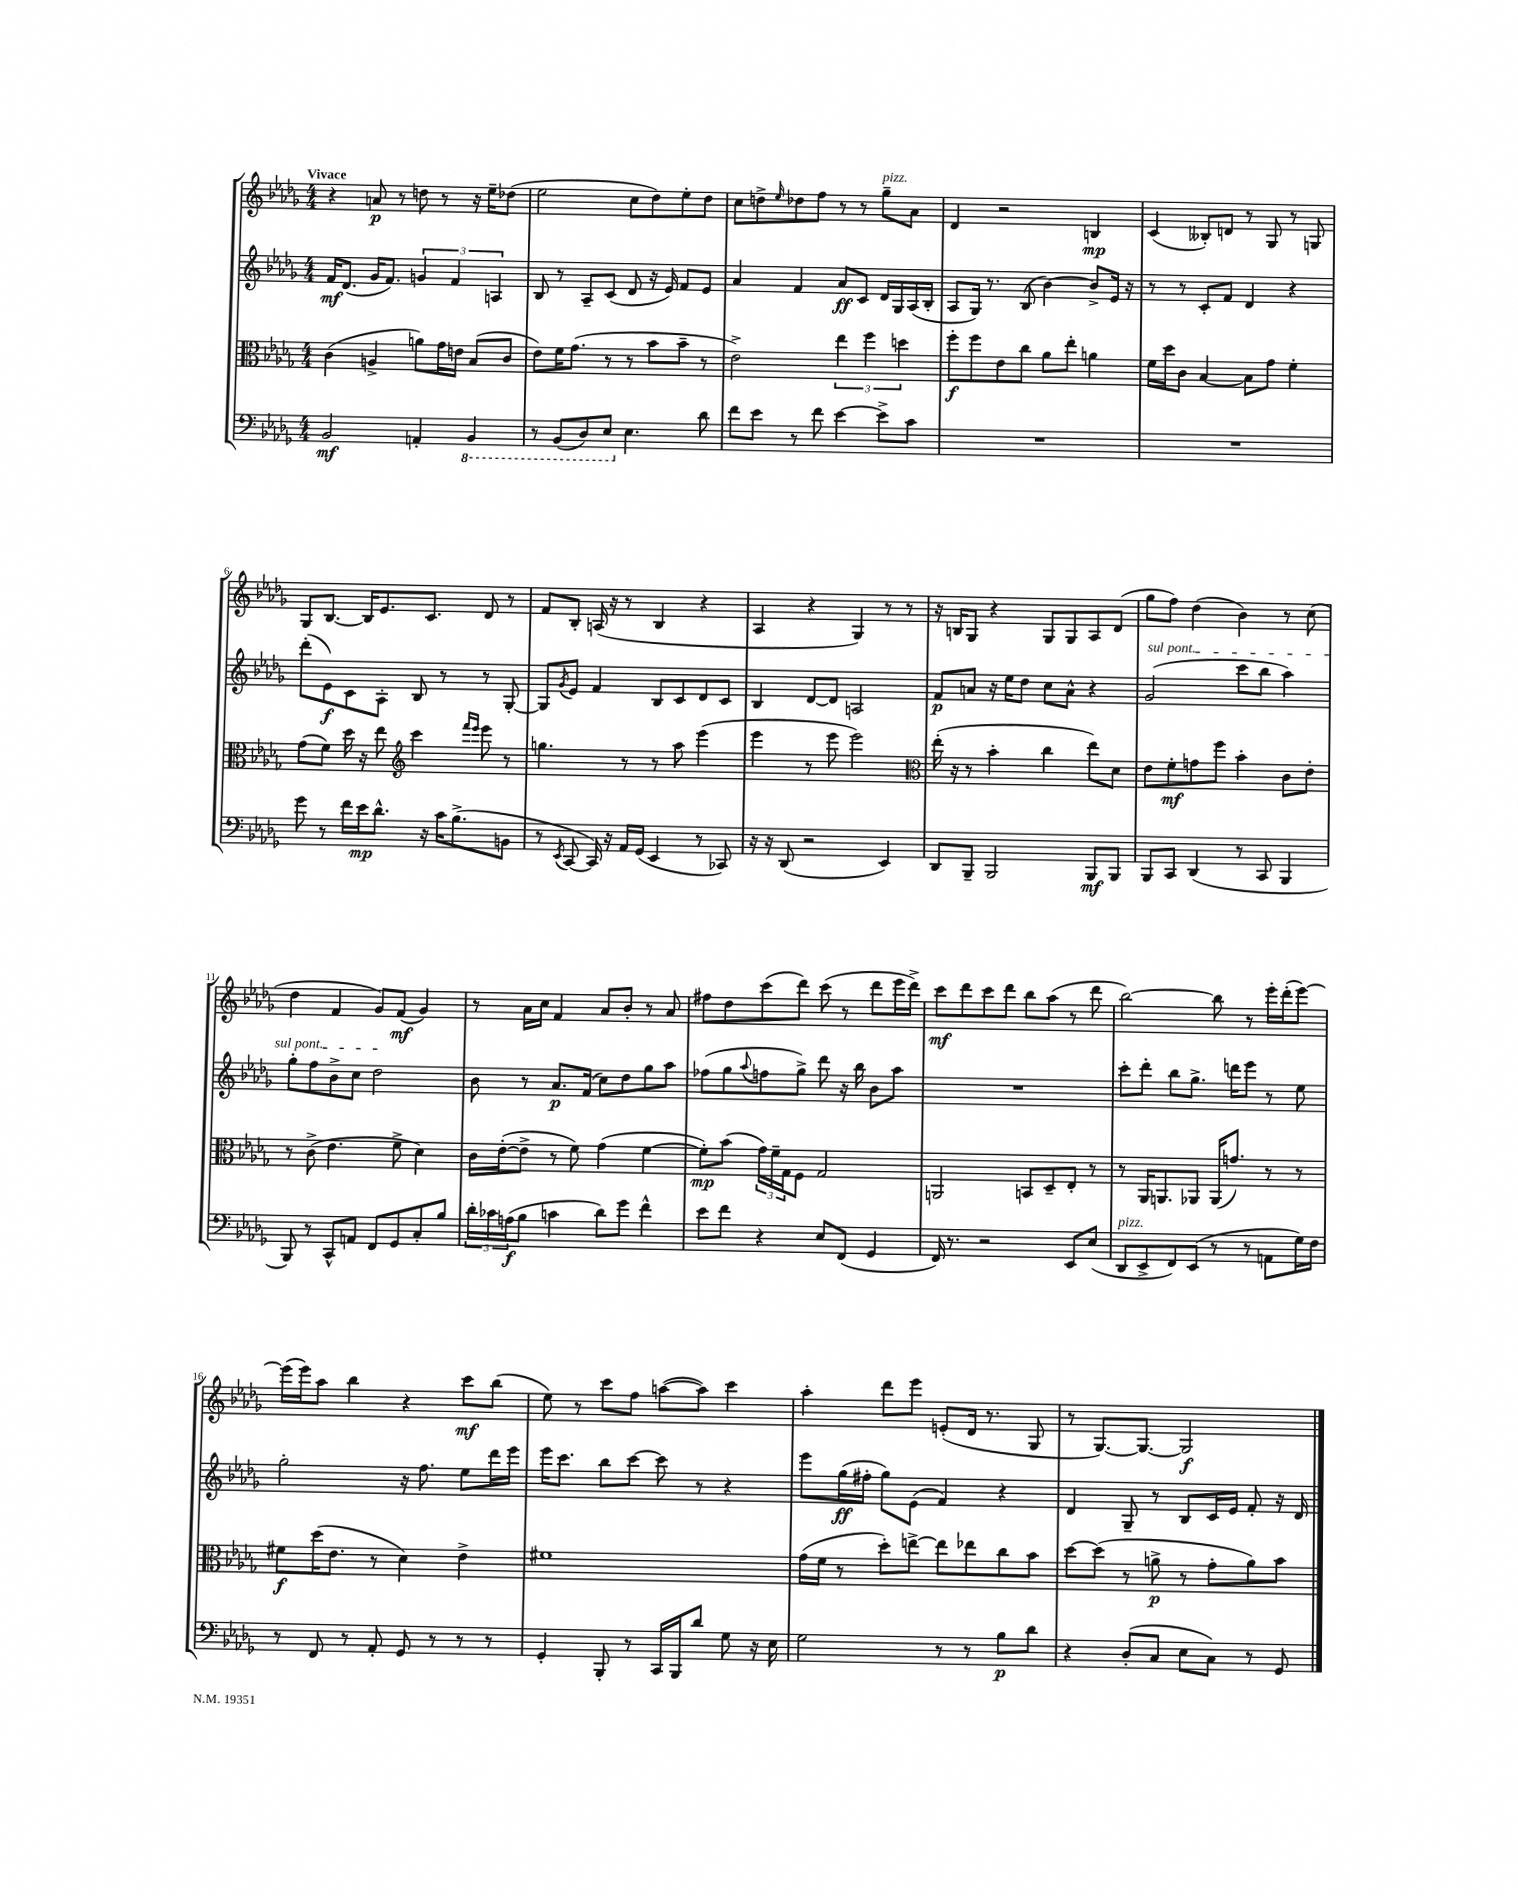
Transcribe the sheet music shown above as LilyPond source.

<<
\new StaffGroup <<
\new Staff = "s0" {
    \clef treble \key des \major \numericTimeSignature \time 4/4 \tempo "Vivace"
    r4 a'8\p r8 d''8 r8 r16 ees''16-- des''8( |
    ees''2 c''8 des''8) ees''8-. des''8 |
    c''8 d''8-> \grace { ees''16 } des''8 f''8 r8 r8 ges''8--^\markup { \italic "pizz." } aes'8 |
    des'4 r2 b4\mp |
    c'4( beses8-.) d'8 r8 ges8 r8 g8 |
    ges8 bes8.~ bes16 ees'8. c'8. des'8 r8 |
    f'8 bes8-. a16( r16 r8 bes4 r4 |
    aes4 r4 ges4) r8 r8 |
    r16 b16 ges8 r4 ges8 ges8 aes8 des'8( |
    ges''8 f''8) des''4( bes'4) r8 c''8( |
    des''4 f'4 ges'8) f'8\mf( ges'4) |
    r8 aes'16 c''16 f'4 aes'8 bes'8-. r8 aes'8 |
    fis''8 des''8 c'''8( des'''8) c'''8( r8 des'''8 ees'''16 des'''16->) |
    c'''8\mf des'''8 c'''8 des'''8 bes''8 aes''8( r8 des'''8 |
    bes''2~) bes''8 r8 ees'''16-. des'''16-.( ees'''8~) |
    ees'''16( ees'''16) aes''8 bes''4 r4 c'''8\mf bes''8( |
    ees''8) r8 c'''8 f''8 a''8~( a''8) c'''4 |
    aes''4-. des'''8 ees'''8 e'8-.( des'16 r8. ges8 |
    r8 ges8.~) ges8.~ ges2\f \bar "|." |
}
\new Staff = "s1" {
    \clef treble \key des \major \numericTimeSignature \time 4/4
    f'16\mf des'8.( ges'16 f'8.) \tuplet 3/2 { g'4 f'4 a4 } |
    bes8 r8 aes8-- c'8( des'8 r16 ees'16) f'8 ees'8 |
    aes'4 f'4 aes'8\ff c'8 des'16 ges16 aes16( bes16-. |
    aes8 ges16) r8. bes8( bes'4~) bes'8-> ees'16 r16 |
    r8 r8 c'8-. f'8 des'4 r4 |
    des'''8-.( ees'8\f) c'8 aes8-. bes8 r8 r8 ges8~-. |
    ges8 \acciaccatura { ges'8 } ees'8 f'4 bes8 c'8 des'8 c'8 |
    bes4 des'8~ des'8 a2 |
    f'8\p a'8 r16 ees''16 des''8 c''8 a'8-^ r4 |
    \once \override TextSpanner.bound-details.left.text = \markup { \italic "sul pont." } ges'2\startTextSpan( c'''8 bes''8 aes''4) |
    ges''8-. f''8 bes'8-> c''8 des''2\stopTextSpan |
    bes'8 r8 aes'8.\p f'16( c''8) des''8 ges''8 aes''8 |
    fes''8( ges''8 \appoggiatura { aes''8 } f''8 ges''8->) des'''8 r16 bes''16 bes'8 aes''8 |
    R1 |
    c'''8-. des'''8-. bes''8 ges''8.-> d'''16 ees'''8 r8 ees''8 |
    ges''2-. r16 f''8. ees''8 des'''16 ees'''16 |
    ees'''16 c'''8. bes''8 c'''8~ c'''8 r8 r4 |
    ees'''8 ges''16\ff( fis''16-. ges''8) ees'8( f'4) r4 |
    des'4 ges8-- r8 bes8 c'16 ees'16 f'8-. r16 des'16 \bar "|." |
}
\new Staff = "s2" {
    \clef alto \key des \major \numericTimeSignature \time 4/4
    c'4( a4-> a'8) ges'16 e'16 bes8( c'8 |
    ees'8) f'16 ges'8.( r8 r8 bes'8 bes'8-- r8 |
    ees'2->) \tuplet 3/2 { ees''4 f''4 d''4 } |
    f''8-.\f f''8 ees'8 c''8 aes'8 ees''8-. a'4 |
    f'16 des''16 c'8 bes4~ bes8 ges'8 f'4-. |
    ges'8( f'8) des''16 r16 ees''8 \clef treble c'''4 \grace { f'''16 ees'''16 } ees'''8 r8 |
    g''4. r8 r8 aes''8 ees'''4( |
    ees'''4 r8 ees'''8 ees'''2) |
    \clef alto ees''16-.( r16 r8 bes'4-. c''4 ees''8) des'8 |
    ees'8 f'8-.\mf g'8 f''8 bes'4-. c'8 ees'8-. |
    r8 c'8->( ees'4. f'8-> des'4) |
    c'16 ees'16~-.( ees'8-> r8 f'8) ges'4( f'4~ |
    f'8-.\mp) bes'8( \tuplet 3/2 { ges'16) f'16-- ges16 } f8 ges2 |
    a,2 b,8 des8-- ees8-. r8 |
    r8 aes,16 a,8. aes,8 aes,16( g'8.) r8 r8 |
    fis'8\f des''16( ees'8. r8 des'4) ees'4-> |
    fis'1 |
    ges'16( f'16 r8 des''8-.) e''8~-> e''8 ees''8 c''8 bes'8 |
    des''8~ des''8( r8 a'8->\p r8 ges'8-. a'8) bes'8 \bar "|." |
}
\new Staff = "s3" {
    \clef bass \key des \major \numericTimeSignature \time 4/4
    bes,2\mf a,4-. \ottava #-1 bes,,4 |
    r8 bes,,8( des,8) ees,8 \ottava #0 ees4. des'8 |
    f'8 ees'8 r8 f'8 ees'4~ ees'8-> c'8 |
    R1 |
    R1 |
    ges'8 r8 f'16 ees'16\mp des'8.-^ r16 c'16 bes8.->( b,8 |
    r8 \acciaccatura { ees,8 } c,8~ c,16) r16 aes,16 ges,16( ees,4 r8 ces,8) |
    r16 r16 des,8( r2 ees,4) |
    des,8 bes,,8-- bes,,2 bes,,8\mf bes,,8 |
    bes,,8 c,8 des,4( r8 c,8 bes,,4 |
    bes,,8) r8 c,8-^ a,8 f,8 ges,8 c8-. bes8 |
    \tuplet 3/2 { des'16-. ces'16 a16\f( } bes8 c'4 des'8) ges'8 f'4-^ |
    ees'8 f'8 r4 ees8 f,8( ges,4 |
    f,16) r8. r2 ees,8 ees8( |
    des,8^\markup { \italic "pizz." } ees,8-> f,8) ees,8( r8 r8 a,8 ges16) f16 |
    r8 f,8 r8 aes,8-. ges,8 r8 r8 r8 |
    ges,4-. bes,,8-. r8 c,16 bes,,16 des'8 ges8 r16 ees16 |
    ges2 r8 r8 bes8\p des'8 |
    r4 des8-.( c8 ees8 c8) r8 ges,8 \bar "|." |
}
>>
>>
